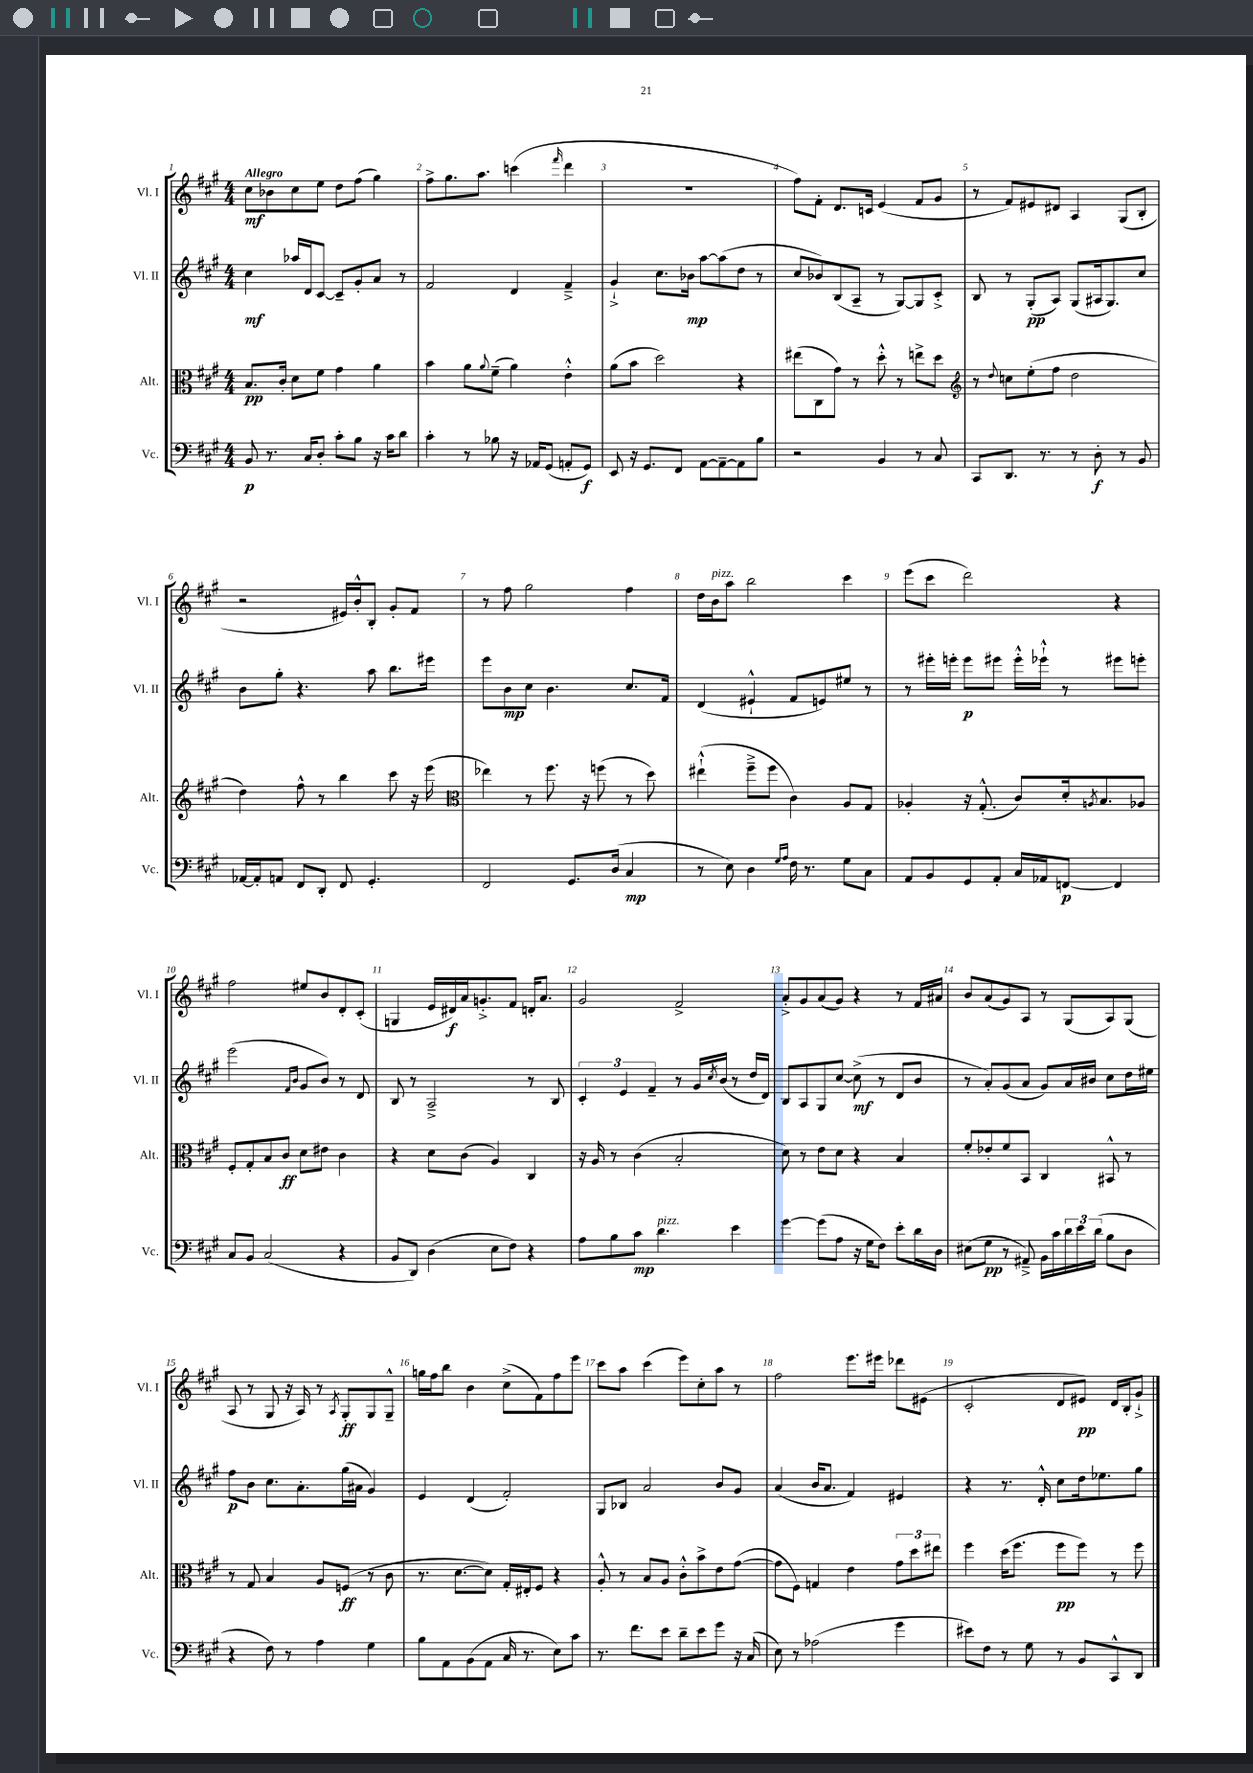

**kern	**dynam	**kern	**dynam	**kern	**dynam	**kern	**dynam
*part4	*part4	*part3	*part3	*part2	*part2	*part1	*part1
*staff4	*staff4	*staff3	*staff3	*staff2	*staff2	*staff1	*staff1
*I"Vc.	*	*I"Alt.	*	*I"Vl. II	*	*I"Vl. I	*
*I'Vc.	*	*I'Alt.	*	*I'Vl. II	*	*I'Vl. I	*
*clefF4	*	*clefC3	*	*clefG2	*	*clefG2	*
*k[f#c#g#]	*	*k[f#c#g#]	*	*k[f#c#g#]	*	*k[f#c#g#]	*
*M4/4	*	*M4/4	*	*M4/4	*	*M4/4	*
=1	=1	=1	=1	=1	=1	=1	=1
!	!	!	!	!	!	!LO:TX:a:B:t=Allegro	!
8BB/	p	8.B/L	pp	4cc#\	mf	8cc#\L	mf
8.r	.	.	.	.	.	8b-X\	.
.	.	16c#'/Jk	.	.	.	.	.
.	.	8d\L	.	16aa-X/LL	.	8cc#\	.
16C#/KL	.	.	.	16d/J	.	.	.
8D'/J	.	8f#\J	.	[8c#/J	.	8ee\J	.
8c#'\L	.	4g#\	.	8c#~/L]	.	8dd\L	.
8B\J	.	.	.	8g#'/	.	(8ff#\J	.
16r	.	4a\	.	8a/J	.	4gg#\)	.
16c#\KL	.	.	.	.	.	.	.
8d\J	.	.	.	8r	.	.	.
=2	=2	=2	=2	=2	=2	=2	=2
4c#'\	.	4b\	.	2f#/	.	8ff#^\L	.
.	.	.	.	.	.	8.gg#\	.
8r	.	8a\L	.	.	.	.	.
.	.	.	.	.	.	8.aa\J	.
.	.	8qqa/	.	.	.	.	.
8B-X\	.	(8f#~\J	.	.	.	.	.
16r	.	4a\)	.	4d/	.	(4cccn\	.
16AA-X/KL	.	.	.	.	.	.	.
(8GG#/J	.	.	.	.	.	.	.
.	.	.	.	.	.	16qqfff#/	.
8AAn'/L	.	4e'^^\	.	4f#~^/	.	4ddd\	.
8GG#/J)	f	.	.	.	.	.	.
=3	=3	=3	=3	=3	=3	=3	=3
8EE/	.	(8a\L	.	4g#`^/	.	1r	.
16r	.	8b\J	.	.	.	.	.
8.GG#/L	.	.	.	.	.	.	.
.	.	2dd\)	.	8.cc#\L	.	.	.
8FF#/J	.	.	.	.	.	.	.
.	.	.	.	16b-X\Jk	mp	.	.
[8AA\L	.	.	.	[8aa\L	.	.	.
8AA~\_	.	.	.	(8aa\]	.	.	.
8AA\]	.	4r	.	8dd\J	.	.	.
8B\J	.	.	.	8r	.	.	.
=4	=4	=4	=4	=4	=4	=4	=4
2r	.	(8ee#X\L	.	8cc#/L	.	8ff#\L)	.
.	.	8C#\	.	8b-X/)	.	8f#'\J	.
.	.	8g#\J)	.	(8B/	.	8.d/L	.
.	.	8r	.	8A~/J	.	.	.
.	.	.	.	.	.	16cn/Jk	.
4BB/	.	8dd'^^\	.	8r	.	(4e/	.
.	.	8r	.	[8G#/L)	.	.	.
8r	.	8een^\L	.	8G#/]	.	8f#/L	.
8C#/	.	8dd\J	.	8c#'^/J	.	8g#/J	.
=5	=5	=5	=5	=5	=5	=5	=5
*	*	*clefG2	*	*	*	*	*
8CC#/L	.	8r	.	8B/	.	8r	.
.	.	8qqdd/	.	.	.	.	.
8.DD/J	.	8ccn\L	.	8r	.	8f#/L)	.
.	.	(8ee'\	.	(8G#'/L	pp	8e#X/	.
8.r	.	.	.	.	.	.	.
.	.	8ff#\J	.	8A/J)	.	8d#X/J	.
8r	.	2dd\	.	(8G#/L	.	4A/	.
8D'\	f	.	.	16A#X/k	.	.	.
.	.	.	.	8.G#/)	.	.	.
8r	.	.	.	.	.	(8G#/L	.
8BB/	.	.	.	8cc#/J	.	8B'/J	.
!!LO:LB:g=z
=6	=6	=6	=6	=6	=6	=6	=6
[16AA-X/LL	.	4dd\)	.	8b\L	.	2r	.
16AA-'/J]	.	.	.	.	.	.	.
8AAn/J	.	.	.	8gg#'\J	.	.	.
8FF#/L	.	8ff#^^\	.	4.r	.	.	.
8DD'/J	.	8r	.	.	.	.	.
8FF#/	.	4bb\	.	.	.	16e#X/LL)	.
.	.	.	.	.	.	16b'^^/J	.
4.GG#'/	.	.	.	8aa\	.	8B'/J	.
.	.	8ccc#\	.	8.bb\L	.	8g#'/L	.
.	.	16r	.	.	.	8f#/J	.
.	.	(16eee\	.	16eee#X\Jk	.	.	.
=7	=7	=7	=7	=7	=7	=7	=7
*	*	*clefC3	*	*	*	*	*
2FF#/	.	4ee-X\)	.	8eee\L	.	8r	.
.	.	.	.	8b\	mp	8ff#\	.
.	.	8r	.	8cc#\J	.	2gg#\	.
.	.	8.ff#\	.	4.b\	.	.	.
8.GG#/L	.	.	.	.	.	.	.
.	.	16r	.	.	.	.	.
.	.	(8ffn\	.	.	.	.	.
(16D/Jk	.	.	.	.	.	.	.
4C#/	mp	8r	.	8.cc#/L	.	4ff#\	.
.	.	8dd\)	.	.	.	.	.
.	.	.	.	16f#/Jk	.	.	.
=8	=8	=8	=8	=8	=8	=8	=8
8r	.	(4ee#X`^^\	.	(4d/	.	16dd\LL	.
!	!	!	!	!	!	!LO:TX:a:i:t=pizz.	!
.	.	.	.	.	.	16b\J	.
8E\)	.	.	.	.	.	8aa\J	.
4D\	.	8ff#~^\L	.	4e#X`^^/	.	2bb\	.
.	.	8ff#\J	.	.	.	.	.
16qqG#/LL	.	.	.	.	.	.	.
16qqA/JJ	.	.	.	.	.	.	.
16F#\	.	4c#\)	.	8f#/L	.	.	.
8.r	.	.	.	.	.	.	.
.	.	.	.	8en/)	.	.	.
8G#\L	.	8A/L	.	8ee#X/J	.	4ccc#\	.
8C#\J	.	8G#/J	.	8r	.	.	.
=9	=9	=9	=9	=9	=9	=9	=9
8AA/L	.	4A-X'/	.	8r	.	(8eee\L	.
8BB/	.	.	.	16eee#X'\LL	.	8ccc#\J	.
.	.	.	.	16eeen'\JJ	.	.	.
8GG#/	.	16r	.	8eee\L	p	2ddd\)	.
.	.	(8.G#'^^/	.	.	.	.	.
8AA'/J	.	.	.	8eee#X\J	.	.	.
16C#/LL	.	8c#/L)	.	16eee#'^^\LL	.	.	.
16AA-X/J	.	.	.	16eee-X`^^\JJ	.	.	.
[8FFn/J	p	16d'/k	.	8r	.	.	.
.	.	8qAn/	.	.	.	.	.
.	.	8.B/	.	.	.	.	.
4FF/]	.	.	.	8eee#X\L	.	4r	.
.	.	8A-X/J	.	8eeen'\J	.	.	.
!!LO:LB:g=z
=10	=10	=10	=10	=10	=10	=10	=10
8C#/L	.	8F#'/L	.	(2eee\	.	2ff#\	.
8BB/J	.	8G#'/	.	.	.	.	.
(2C#/	.	8B/	.	.	.	.	.
.	.	8c#/J	ff	.	.	.	.
.	.	.	.	16qqf#/LL	.	.	.
.	.	.	.	16qqb/JJ	.	.	.
.	.	8d\L	.	8g#/L	.	8ee#X/L	.
.	.	8e#X\J	.	8b/J)	.	8b/	.
4r	.	4c#\	.	8r	.	8d'/	.
.	.	.	.	8d/	.	(8c#'/J	.
=11	=11	=11	=11	=11	=11	=11	=11
8BB/L	.	4r	.	8B/	.	4Gn/	.
8DD/J)	.	.	.	8r	.	.	.
(4D\	.	8d\L	.	2A~^/	.	16e/LL	.
.	.	.	.	.	.	16d#X/)	f
.	.	(8c#\J	.	.	.	16a/J	.
.	.	.	.	.	.	8.gn'^/	.
8E\L	.	4A/)	.	.	.	.	.
8F#\J)	.	.	.	.	.	8f#/J	.
4r	.	4C#/	.	8r	.	16dn'/KL	.
.	.	.	.	.	.	8.a/J	.
.	.	.	.	8B/	.	.	.
=12	=12	=12	=12	=12	=12	=12	=12
8A\L	.	16r	.	6c#'/	.	2g#/	.
.	.	16A/	.	.	.	.	.
8B\	.	8r	.	.	.	.	.
.	.	.	.	6e/	.	.	.
8c#\J	mp	(4c#\	.	.	.	.	.
.	.	.	.	6f#~/	.	.	.
!LO:TX:a:i:t=pizz.	!	!	!	!	!	!	!
4.d\	.	.	.	.	.	.	.
.	.	2B'/	.	8r	.	2f#^/	.
.	.	.	.	16g#/LL	.	.	.
.	.	.	.	8qcc#/	.	.	.
.	.	.	.	(16b/JJ	.	.	.
4e\	.	.	.	8r	.	.	.
.	.	.	.	16dd/LL	.	.	.
.	.	.	.	16d/JJ)	.	.	.
=13	=13	=13	=13	=13	=13	=13	=13
[4g#\	.	8d\)	.	8B/L	.	8a'^/L	.
.	.	8r	.	8A/	.	8g#/	.
(8g#\L]	.	8e\L	.	8G#/	.	(8a/	.
8A\J	.	8d\J	.	[8cc#/J	.	8g#/J)	.
16r	.	4r	.	(8cc#^\]	mf	4r	.
16G#\KL	.	.	.	.	.	.	.
8F#\J)	.	.	.	8r	.	.	.
8e'\L	.	4B/	.	8d/L	.	8r	.
16d\L	.	.	.	8b/J	.	16f#/LL	.
16D\JJ	.	.	.	.	.	16a#X/JJ	.
=14	=14	=14	=14	=14	=14	=14	=14
(8E#X\L	.	8f#'/L	.	8r	.	8b/L	.
8G#\J	pp	8e-X'/	.	8a'/L)	.	(8a/	.
8r	.	8f#/	.	(8g#/	.	8g#/)	.
8AA#X~^/)	.	8BB/J	.	8a/J	.	8A/J	.
16BB\LL	.	4C#/	.	8g#/L)	.	8r	.
16c#\	.	.	.	.	.	.	.
24d\	.	.	.	16a/L	.	(8G#/L	.
24e\	.	.	.	.	.	.	.
.	.	.	.	16b#X/JJ	.	.	.
(24d\JJ	.	.	.	.	.	.	.
8B\L	.	8BB#X^^/	.	8cc#\L	.	8A/)	.
8D\J	.	8r	.	16dd\L	.	(8G#/J	.
.	.	.	.	16ee#X\JJ	.	.	.
!!LO:LB:g=z
=15	=15	=15	=15	=15	=15	=15	=15
4r	.	8r	.	8ff#\L	p	8A/	.
.	.	8G#/	.	8b\J	.	8r	.
8F#\)	.	4B/	.	8.cc#\L	.	8G#/	.
8r	.	.	.	.	.	16r	.
.	.	.	.	8.a'\	.	16A/)	.
4A\	.	8A/L	.	.	.	8r	.
.	.	.	.	.	.	8qA/	.
.	.	(8Fn/J	ff	(16gg#\L	.	8G#'/L	ff
.	.	.	.	16a#X\JJ	.	.	.
4G#\	.	8r	.	4g#/)	.	8G#/	.
.	.	8c#\	.	.	.	8G#~^^/J	.
=16	=16	=16	=16	=16	=16	=16	=16
8B\L	.	8.r	.	4e/	.	16ggn\LL	.
.	.	.	.	.	.	16ff#\J	.
8AA\	.	.	.	.	.	8bb\J	.
.	.	[8.d\L	.	.	.	.	.
(8BB\	.	.	.	(4d/	.	4b\	.
8AA\J	.	8d\J])	.	.	.	.	.
16C#/	.	16G#'/LL	.	2f#'/)	.	(8cc#^\L	.
8.r	.	16E#X'/J	.	.	.	.	.
.	.	8F#/J	.	.	.	8f#\)	.
8E\L)	.	4r	.	.	.	8ff#\	.
8c#\J	.	.	.	.	.	8eee\J	.
=17	=17	=17	=17	=17	=17	=17	=17
8.r	.	8A'^^/	.	8G#/L	.	8ccc#\L	.
.	.	8r	.	8B-X/J	.	8aa\J	.
8.f#\L	.	.	.	.	.	.	.
.	.	8B/L	.	2a/	.	(4ccc#\	.
8e\J	.	8A/J	.	.	.	.	.
8d~\L	.	8c#'^^\L	.	.	.	8eee\L)	.
8e\	.	8b^\	.	.	.	8cc#'\	.
8g#\J	.	8e\	.	8b/L	.	8aa\J	.
16r	.	([8g#\J	.	8g#/J	.	8r	.
(16C#/	.	.	.	.	.	.	.
=18	=18	=18	=18	=18	=18	=18	=18
8E\)	.	8g#\L]	.	(4a/	.	2ff#\	.
8r	.	8F#\J)	.	.	.	.	.
(2A-X\	.	4Gn/	.	16b/KL	.	.	.
.	.	.	.	8.a/J	.	.	.
.	.	4e\	.	4f#/)	.	8.eee\L	.
.	.	.	.	.	.	16eee#X\Jk	.
4g#\	.	12g#\L	.	4e#X/	.	8ddd-X\L	.
.	.	12dd\	.	.	.	.	.
.	.	.	.	.	.	(8e#X\J	.
.	.	12ee#X\J	.	.	.	.	.
=19	=19	=19	=19	=19	=19	=19	=19
8e#X\L)	.	4ff#\	.	4r	.	2c#'/	.
8F#\J	.	.	.	.	.	.	.
8r	.	(16dd\KL	.	8.r	.	.	.
.	.	8.ff#\J	.	.	.	.	.
8G#\	.	.	.	.	.	.	.
.	.	.	.	16d'^^/	.	.	.
8r	.	8ff#\L	pp	8cc#\L	.	8d/L	.
8BB/L	.	8ff#\J)	.	16dd\k	.	8e#X/J)	pp
.	.	.	.	8.ee-X\	.	.	.
8CC#^^/	.	8r	.	.	.	16d/LL	.
.	.	.	.	.	.	16B'/J	.
8DD/J	.	8ff#\	.	8gg#\J	.	8g#`^/J	.
==	==	==	==	==	==	==	==
*-	*-	*-	*-	*-	*-	*-	*-
